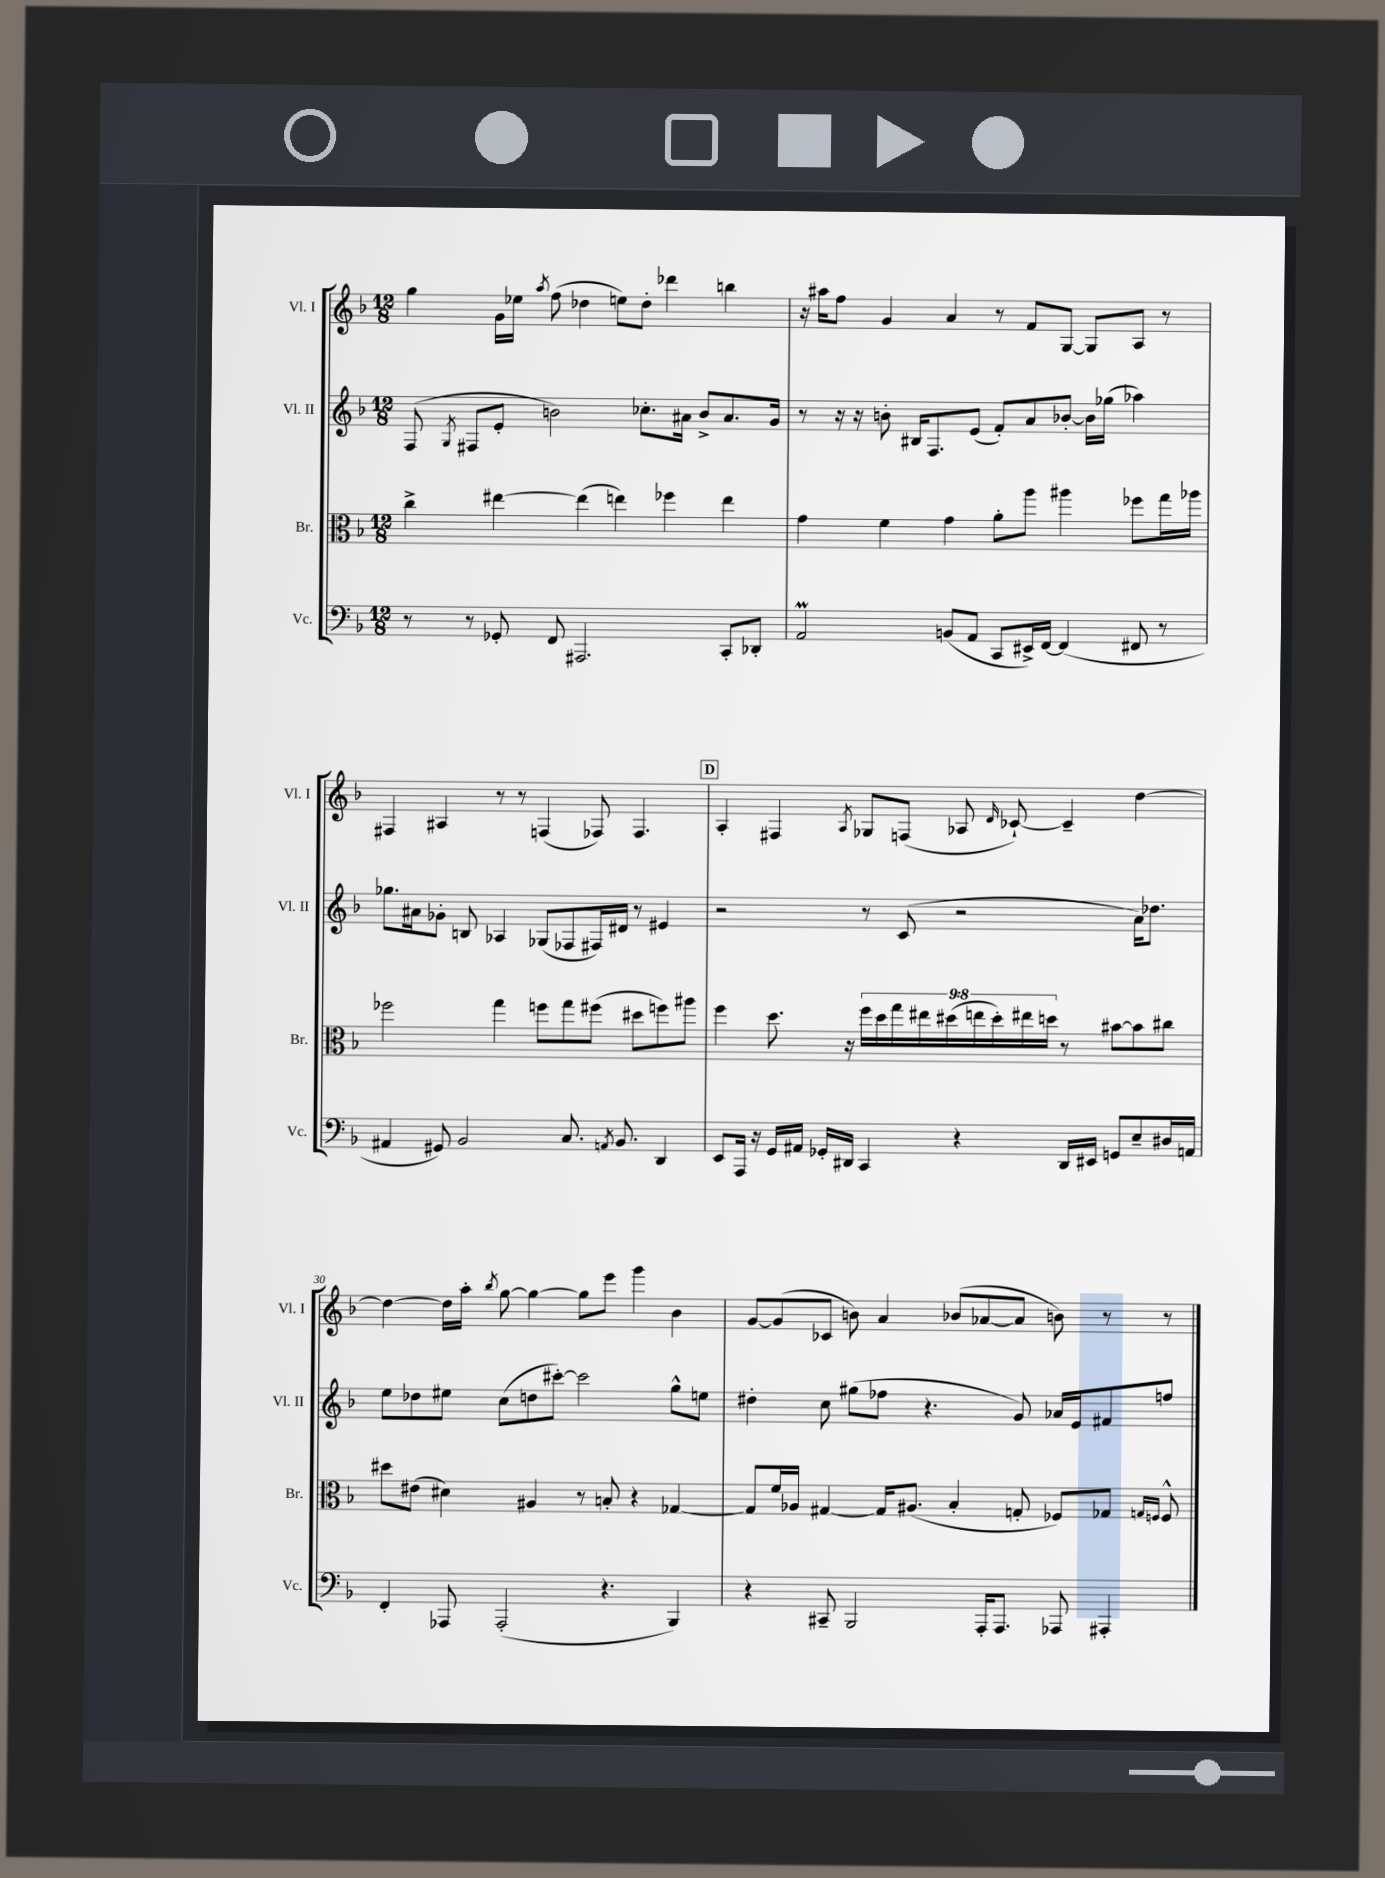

**kern	**kern	**kern	**kern
*staff4	*staff3	*staff2	*staff1
*clefF4	*clefC3	*clefG2	*clefG2
*k[b-]	*k[b-]	*k[b-]	*k[b-]
*M12/8	*M12/8	*M12/8	*M12/8
8r	4cc^	(8F	4gg
.	.	8qG	.
8r	.	8F#	.
8GG-'	[4ee#	8e'	16g
.	.	.	16ee-
.	.	.	8qaa
8FF	.	2b)	(8ff
2.AAA#	(4ee#]	.	4dd-
.	4ee)	.	8ee)
.	.	8.cc-'	8dd-'
.	4ff-	.	4ddd-
.	.	16a#	.
.	.	8b^	.
8CC'	4ee	8.a#	4bb
8DD-'	.	.	.
.	.	16g	.
=	=	=	=
2AA	4g	8r	16r
.	.	.	16aa#
.	.	16r	8ff
.	.	16r	.
.	4f	8b'	4g
.	.	16B#	.
.	.	8.F	.
(8BB	4g	.	4a
8AA	.	(8e	.
8CC	8a'	8f')	8r
16EE#^)	8aa	8a	8f
[16FF	.	.	.
(4FF]	4aa#	[8b-'	[8G
.	.	16b-]	8G]
.	.	(16gg-	.
8FF#	8ff-	4aa-)	8A
8r	16gg	.	8r
.	16aa-	.	.
=	=	=	=
4AA#	2ff-	8.gg-	4F#
.	.	16a#	.
8GG#)	.	8g-'	4A#
2BB-	.	8B	.
.	4gg	4A-	8r
.	.	.	8r
.	8ff	(8G-	(4F
8.C	8gg	8F-	.
.	(8ff#	16F#)	8F-)
8qAA	.	.	.
8.BB-	.	16d#	.
.	8dd#	8r	4.F-
4DD	8ff)	4e#	.
.	8aa#	.	.
=	=	=	=
8EE	4ff	2r	4A'
16AAA	.	.	.
16r	.	.	.
16GG	8.dd	.	4F#
16AA#	.	.	.
16GG-'	.	.	.
16DD#	16r	.	.
.	.	.	8qA
4CC	18ff	8r	8G-
.	18dd	.	.
.	18gg	.	.
.	.	(8c	(8F
.	18ee#	.	.
.	(18dd#	.	.
4r	.	2r	8A-
.	18ee	.	.
.	18dd#')	.	.
.	.	.	16qqd
.	.	.	[8c-`)
.	18ee#	.	.
.	18dd	.	.
16DD#	8r	.	4c-~]
16EE#	.	.	.
8GG	[8b#	.	.
8E~	8b#]	16a)	[4dd
.	.	8.dd-	.
16D#	8cc#	.	.
16AA	.	.	.
=	=	=	=
4FF'	8dd#	8ee	4dd_
.	(8e#	8dd-	.
8AAA-	4d#)	8ee#	16dd]
.	.	.	16aa'
.	.	.	8qbb-
(2AAA-'	.	(8cc	[8gg
.	4A#	8dd	4gg_
.	.	[8ccc#')	.
.	8r	2ccc#]	8gg]
4.r	8B'	.	8eee
.	4r	.	4ggg
4BBB-)	[4G-	8gg^^	4b-
.	.	8ee	.
=	=	=	=
4r	8G-]	4dd#'	[8g
.	16f	.	(8g]
.	16A-	.	.
8CC#~	[4G#	8cc	8c-
2BBB-	.	(8gg#	8b)
.	16G#]	8ff-	4a
.	(8.A#	.	.
.	.	4.r	.
.	4B-'	.	(8b-
16AAA'	.	.	[8a-
8.AAA	.	.	.
.	8G'	8g)	8a-]
8AAA-	8F-)	16a-	8b)
.	.	16e	.
4AAA#'	8G-	8f#	8r
.	16qqG	.	.
.	16qqF	.	.
.	8F^^	8ff	8r
==	==	==	==
*-	*-	*-	*-
